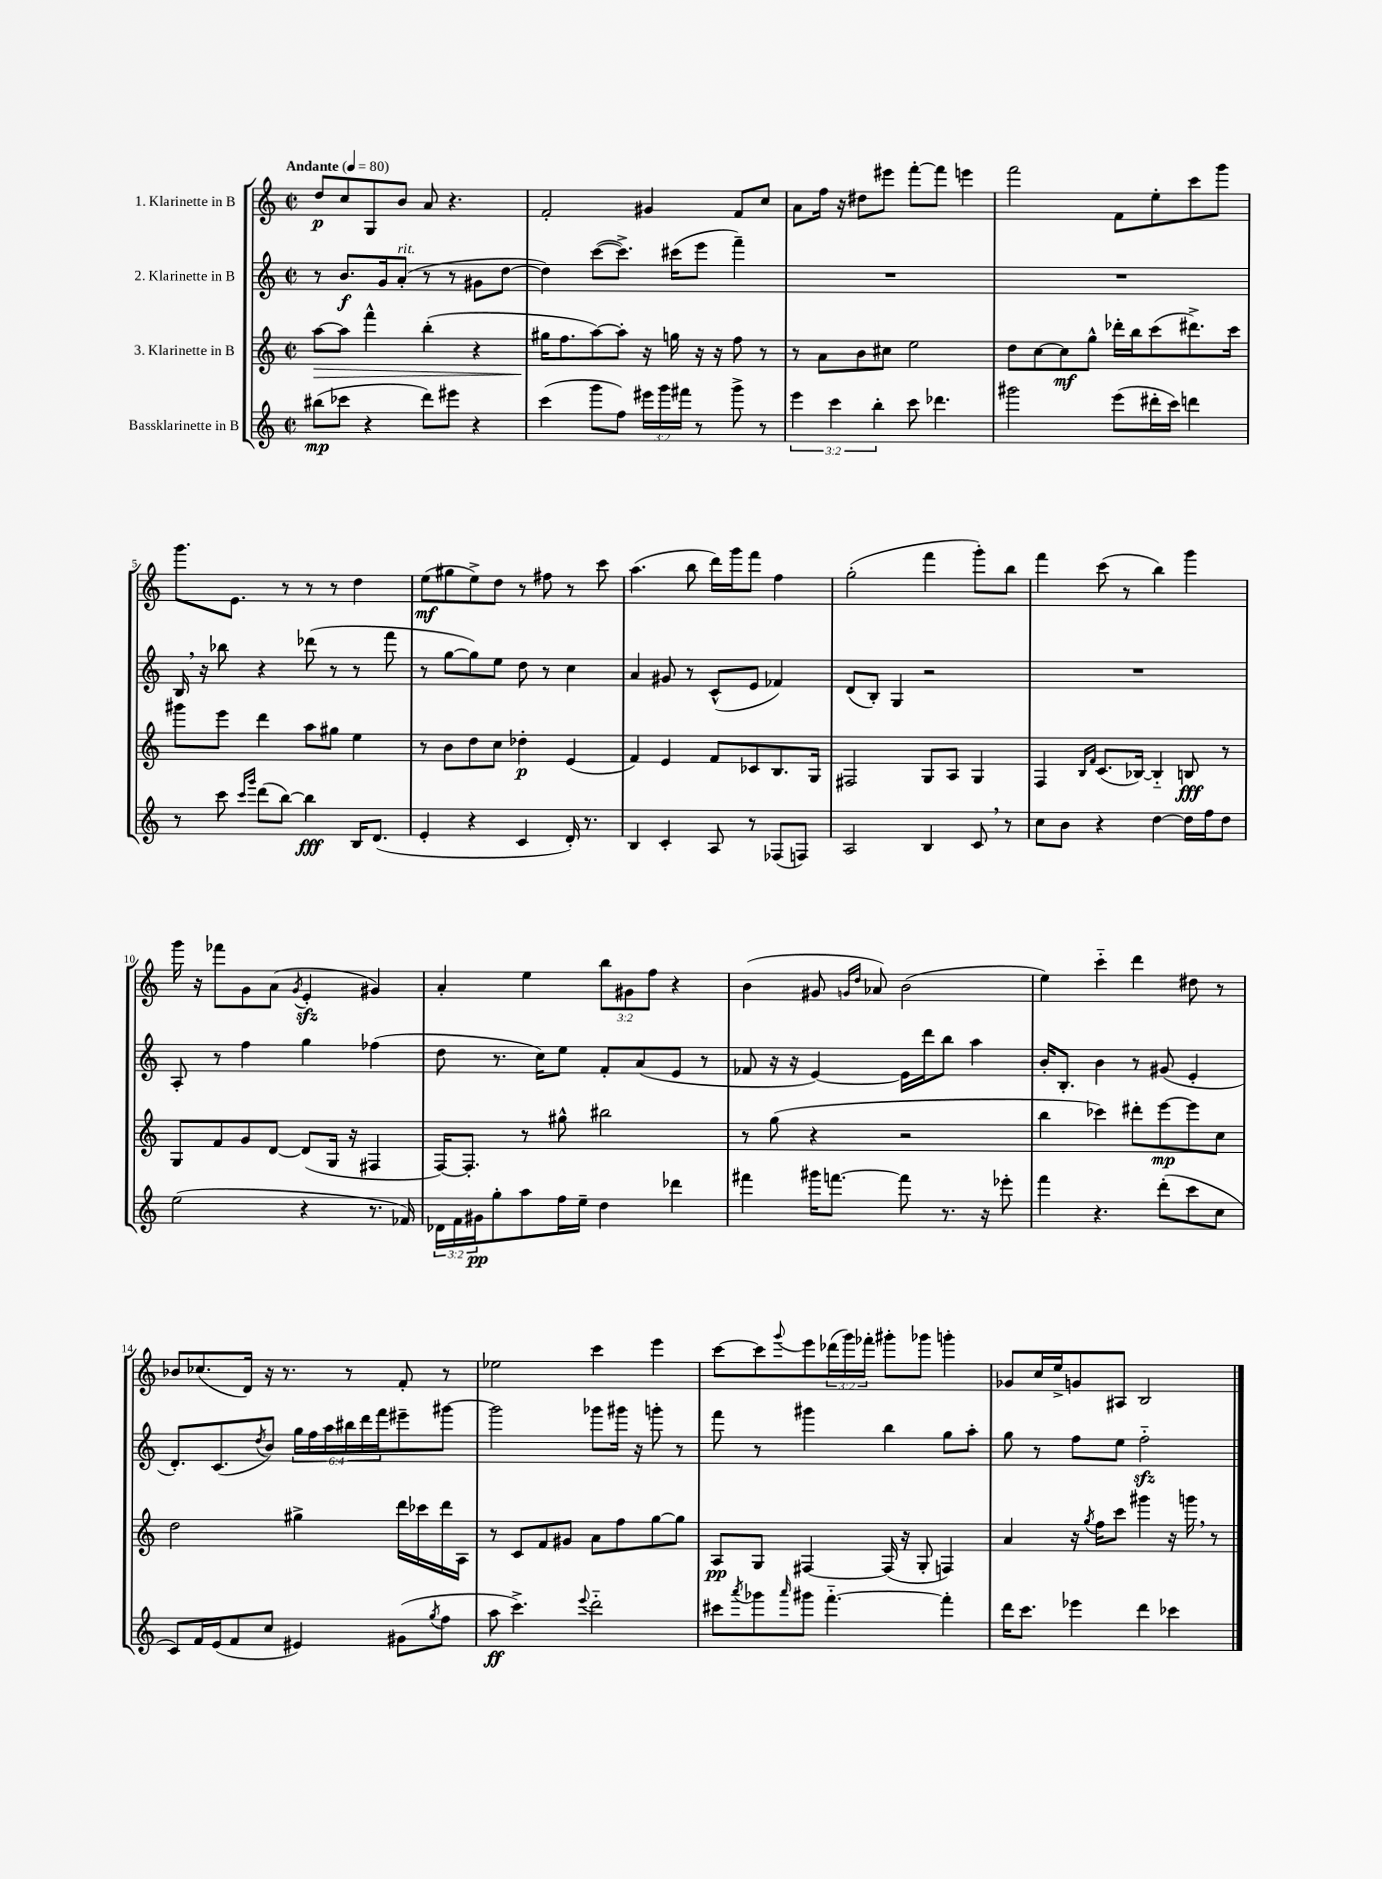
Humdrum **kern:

**kern	**kern	**kern	**kern
*staff4	*staff3	*staff2	*staff1
*clefG2	*clefG2	*clefG2	*clefG2
*k[]	*k[]	*k[]	*k[]
*M2/2	*M2/2	*M2/2	*M2/2
*met(c|)	*met(c|)	*met(c|)	*met(c|)
*MM80	*MM80	*MM80	*MM80
(8bb#	[8aa	8r	8dd
8ccc-	8aa]	8.b	8cc
4r	4fff^^	.	8G
.	.	16g	.
.	.	(8a'	8b
8ddd)	(4bb'	8r	8a
8eee#	.	8r	4.r
4r	4r	8g#	.
.	.	[8dd	.
=	=	=	=
(4ccc	16gg#	4dd])	2f'
.	8.ff	.	.
8ggg	[8aa)	([8ccc	.
8ff)	8aa']	8.ccc^])	.
24eee#	16r	.	4g#
24ggg	.	.	.
.	16gg	(16ccc#	.
24fff#	.	.	.
8r	16r	8eee	.
.	16r	.	.
8ggg^	8ff	4fff~)	8f
8r	8r	.	8cc
=	=	=	=
6eee	8r	1r	8a
.	8a	.	16ff
6ccc	.	.	.
.	.	.	16r
.	8b	.	8dd#
6bb'	.	.	.
.	8cc#	.	8eee#
8ccc	2ee	.	[8fff'
4.ddd-	.	.	8fff]
.	.	.	4eee
=	=	=	=
2ggg#	8dd	1r	2fff
.	[8cc	.	.
.	8cc]	.	.
.	8gg^^	.	.
(8eee	16ddd-'	.	8f
.	16bb	.	.
16ddd#'	(8ccc	.	8ee'
16ccc)	.	.	.
4ddd	8.ddd#^)	.	8ccc
.	.	.	8ggg
.	16ccc	.	.
=	=	=	=
8r	8ggg#	16B	8.ggg
.	.	16r	.
8ccc	8eee	8bb-	.
.	.	.	8.e
16qqccc	.	.	.
16qqggg	.	.	.
(8ddd	4ddd	4r	.
[8bb)	.	.	8r
4bb]	8aa	(8ddd-	8r
.	8gg#	8r	8r
16B	4ee	8r	4dd
(8.d	.	.	.
.	.	8fff	.
=	=	=	=
4e'	8r	8r	(8ee
.	8b	[8gg	8gg#
4r	8dd	8gg])	8ee^)
.	8cc	8ee	8dd
4c	4dd-'	8dd	8r
.	.	8r	8ff#
16d')	(4e	4cc	8r
8.r	.	.	.
.	.	.	8ccc
=	=	=	=
4B	4f)	4a	(4.aa
4c'	4e	8g#	.
.	.	8r	8bb
8A	8f	(8c^^	16ddd)
.	.	.	16ggg
8r	8c-	8e	8fff
(8F-	8.B	4f-)	4ff
8F)	.	.	.
.	16G	.	.
=	=	=	=
2A	2F#	(8d	(2gg'
.	.	8B')	.
.	.	4G	.
4B	8G	2r	4fff
.	8A	.	.
8c	4G	.	8ggg')
8r	.	.	8bb
=	=	=	=
8cc	4F	1r	4fff
8b	.	.	.
.	16qqB	.	.
.	16qqf	.	.
4r	(8.c	.	(8ccc
.	.	.	8r
.	[16B-)	.	.
[4dd	4B-'~]	.	4bb)
16dd]	8B	.	4ggg
16ff	.	.	.
8dd	8r	.	.
=	=	=	=
(2ee	8G	8A'	16ggg
.	.	.	16r
.	8f	8r	8fff-
.	8g	4ff	8g
.	[8d	.	(8a
.	.	.	8qg
4r	(8d]	4gg	4e'
.	16G	.	.
.	16r	.	.
8.r	4F#	(4ff-	4g#)
16f-)	.	.	.
=	=	=	=
24d-	[16F)	8dd	4a'
24f	.	.	.
.	8.F']	.	.
24g#	.	.	.
8gg'	.	8.r	.
8aa	8r	.	4ee
.	.	16cc)	.
16ff	8gg#^^	8ee	.
16ee~	.	.	.
4dd	2bb#	8f'	12bb
.	.	.	12g#
.	.	(8a	.
.	.	.	12ff
4ddd-	.	8e	4r
.	.	8r	.
=	=	=	=
4fff#	8r	8f-	(4b
.	(8gg	16r	.
.	.	16r	.
16ggg#	4r	[4e)	8g#
[8.fff	.	.	.
.	.	.	16qqg
.	.	.	16qqdd
.	.	.	8a-)
8fff]	2r	16e]	(2b
.	.	16ddd	.
8.r	.	8bb	.
.	.	4aa	.
16r	.	.	.
8eee-'	.	.	.
=	=	=	=
4fff	4bb	16b'	4ee)
.	.	8.B'	.
4.r	4ccc-)	4b	4ccc'~
.	8ddd#'	8r	4ddd
(8ddd'	[8eee	(8g#	.
8ccc	8eee]	4e'	8dd#
8cc	8cc	.	8r
=	=	=	=
8c)	2dd	8.d')	8b-
16f	.	.	(8.cc-
(16e	.	(8.c	.
8f	.	.	.
.	.	.	16d)
.	.	8qdd	.
8cc	.	8b)	16r
.	.	.	8.r
4e#)	4gg#^	24gg	.
.	.	24ff	.
.	.	24aa	.
.	.	24bb#	8r
.	.	24ddd	.
.	.	24fff	.
(8g#	16ddd	8eee#~	8f'
.	16ccc-	.	.
8qgg	.	.	.
8ff	16ddd	[8ggg#	8r
.	16A	.	.
=	=	=	=
8aa	8r	2ggg#]	2ee-
4.ccc^)	8c	.	.
.	8f	.	.
.	8g#	.	.
8qqeee	.	.	.
2ddd'~	8a	8ggg-	4ccc
.	8ff	16ggg#	.
.	.	16r	.
.	[8gg	8ggg'	4eee
.	8gg]	8r	.
=	=	=	=
8ccc#	8A	8fff	[8ccc
8qaaa	.	.	.
8ggg-	8G	8r	8ccc]
16qqaaa	.	.	8qqggg
8ggg#	[4F#	4ggg#	8eee
[4.fff'~	.	.	(24ddd-
.	.	.	24ggg)
.	.	.	24fff-'
.	(16F#]	4bb	8ggg#'
.	16r	.	.
.	8G'	.	8ggg-
4fff']	4F)	8gg	4ggg'
.	.	8aa'	.
=	=	=	=
16ddd	4a	8gg	8g-
8.ccc	.	.	.
.	.	8r	16cc
.	.	.	16ee^
4eee-	16r	8ff	8g
.	8qgg	.	.
.	16ff	.	.
.	8ccc	8ee	8A#
4ddd	4ggg#	2ff'~	2B
4ccc-	16r	.	.
.	16ggg	.	.
.	8r	.	.
==	==	==	==
*-	*-	*-	*-
